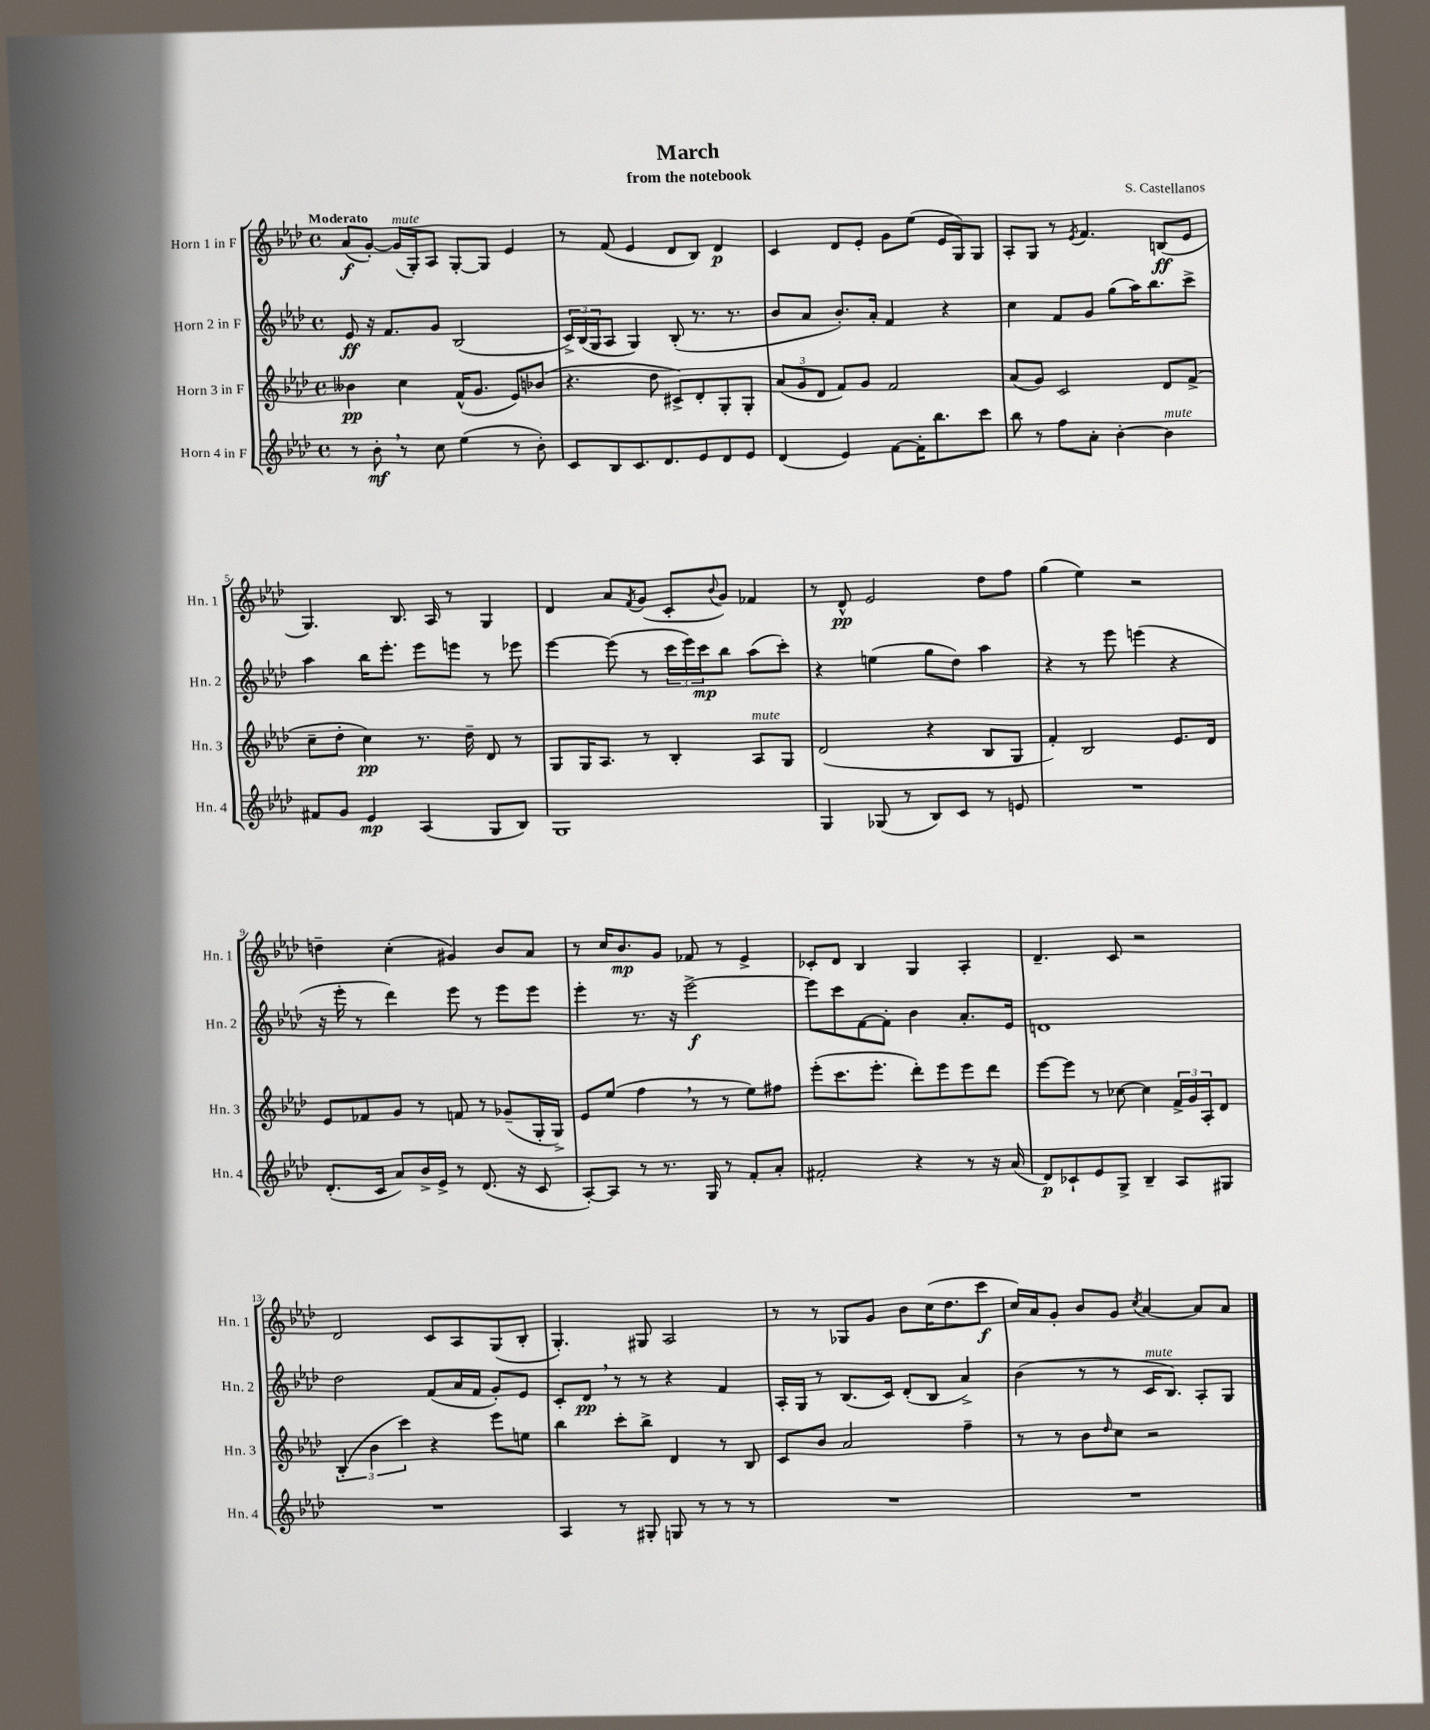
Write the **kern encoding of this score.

**kern	**dynam	**kern	**dynam	**kern	**dynam	**kern	**dynam
*part4	*part4	*part3	*part3	*part2	*part2	*part1	*part1
*staff4	*staff4	*staff3	*staff3	*staff2	*staff2	*staff1	*staff1
*I"Horn 4 in F	*	*I"Horn 3 in F	*	*I"Horn 2 in F	*	*I"Horn 1 in F	*
*I'Hn. 4	*	*I'Hn. 3	*	*I'Hn. 2	*	*I'Hn. 1	*
*clefG2	*	*clefG2	*	*clefG2	*	*clefG2	*
*k[b-e-a-d-]	*	*k[b-e-a-d-]	*	*k[b-e-a-d-]	*	*k[b-e-a-d-]	*
*M4/4	*	*M4/4	*	*M4/4	*	*M4/4	*
*met(c)	*	*met(c)	*	*met(c)	*	*met(c)	*
=1	=1	=1	=1	=1	=1	=1	=1
!	!	!	!	!	!	!LO:TX:a:B:t=Moderato	!
8r	.	4b--X\	pp	8e-/	ff	(8a-/L	f
8b-',\	mf	.	.	16r	.	[8g'/J)	.
.	.	.	.	8.f/L	.	.	.
!	!	!	!	!	!	!LO:TX:a:i:t=mute	!
8r	.	4cc\	.	.	.	(16g/LL]	.
.	.	.	.	.	.	16G'/J)	.
8cc\	.	.	.	8g/J	.	8A-/J	.
(4ee-\	.	(16f^^/KL	.	(2B-/	.	[8G'/L	.
.	.	8.g/J	.	.	.	.	.
.	.	.	.	.	.	8G/J]	.
8r	.	8e-/L)	.	.	.	4e-/	.
8b-'\)	.	(8b-X/J	.	.	.	.	.
=2	=2	=2	=2	=2	=2	=2	=2
8c/L	.	4.r	.	24c^/LL)	.	8r	.
.	.	.	.	(24B-/	.	.	.
.	.	.	.	24G/J	.	.	.
8B-/	.	.	.	8A-/J	.	(8f/	.
8.c/	.	.	.	4G/)	.	4e-/	.
.	.	8dd-\	.	.	.	.	.
8.d-/	.	.	.	.	.	.	.
.	.	8c#X^/L)	.	(8B-'/	.	8d-/L	.
8e-/	.	8d-'/	.	8.r	.	8B-/J)	.
8d-/	.	8G'/	.	.	.	4d-/	p
.	.	.	.	8.r	.	.	.
8e-/J	.	8G'/J	.	.	.	.	.
=3	=3	=3	=3	=3	=3	=3	=3
(4d-/	.	(12a-/L	.	8b-/L	.	4c/	.
.	.	12g/	.	.	.	.	.
.	.	.	.	8a-/J	.	.	.
.	.	12d-/J	.	.	.	.	.
4e-/)	.	8f/L)	.	8.b-'/L)	.	8d-/L	.
.	.	8g/J	.	.	.	8e-'/J	.
.	.	.	.	16a-'/Jk	.	.	.
[8f\L	.	2f/	.	4f/	.	8g\L	.
16f'\K]	.	.	.	.	.	(8ee-\J	.
8.bb-\	.	.	.	.	.	.	.
.	.	.	.	4r	.	16e-/LL	.
.	.	.	.	.	.	16G/J)	.
8ccc\J	.	.	.	.	.	8G/J	.
=4	=4	=4	=4	=4	=4	=4	=4
8bb-\	.	(8a-/L	.	4cc\	.	8A-'/L	.
8r	.	8g/J)	.	.	.	8G/J	.
8ff\L	.	2c/	.	8f/L	.	8r	.
.	.	.	.	.	.	8qe-/	.
8a-'\J	.	.	.	8g/J	.	4.f/	.
[4b-'\	.	.	.	(8gg\L	.	.	.
.	.	.	.	16aa-\K)	.	.	.
.	.	.	.	8.bb-\	.	.	.
!LO:TX:a:i:t=mute	!	!	!	!	!	!	!
4b-\]	.	8d-/L	.	.	.	(8Bn/L	ff
.	.	(8f^/J	.	8ccc^\J	.	8e-/J	.
!!LO:LB:g=z
=5	=5	=5	=5	=5	=5	=5	=5
8f#X/L	.	8cc~\L	.	4aa-\	.	4.G/)	.
8g/J	.	8dd-'\J	.	.	.	.	.
4e-/	mp	4cc\)	pp	16bb-\KL	.	.	.
.	.	.	.	8.eee-'\J	.	.	.
.	.	.	.	.	.	8.B-/	.
(4A-/	.	8.r	.	8eee-\L	.	.	.
.	.	.	.	.	.	16A-/	.
.	.	.	.	8eeen\J	.	8r	.
.	.	16dd-~\	.	.	.	.	.
8G/L	.	8d-/	.	8r	.	4G/	.
8B-/J)	.	8r	.	8eee-X\	.	.	.
=6	=6	=6	=6	=6	=6	=6	=6
1G	.	8G/L	.	[4eee-\	.	4d-/	.
.	.	16G/K	.	.	.	.	.
.	.	8.A-/J	.	.	.	.	.
.	.	.	.	(8eee-\]	.	8a-/L	.
.	.	.	.	.	.	8qf/	.
.	.	8r	.	8r	.	(8g/J	.
.	.	4B-'/	.	24ccc\LL	.	8c'/L	.
.	.	.	.	24eee-\)	.	.	.
.	.	.	.	24ccc\J	mp	.	.
.	.	.	.	.	.	8qqb-/	.
.	.	.	.	8bb-\J	.	8g/J)	.
!	!	!LO:TX:a:i:t=mute	!	!	!	!	!
.	.	8A-/L	.	(8aa-\L	.	4f-X/	.
.	.	8G/J	.	8ccc'\J)	.	.	.
=7	=7	=7	=7	=7	=7	=7	=7
4G/	.	(2d-/	.	4r	.	8r	.
.	.	.	.	.	.	8d-^^/	pp
(8G-X/	.	.	.	(4een\	.	2e-/	.
8r	.	.	.	.	.	.	.
8B-/L)	.	4r	.	8gg\L	.	.	.
8c/J	.	.	.	8dd-\J)	.	.	.
8r	.	8B-/L	.	4aa-\	.	8dd-\L	.
8en/	.	8G/J	.	.	.	8ff\J	.
=8	=8	=8	=8	=8	=8	=8	=8
1r	.	4f'/)	.	4r	.	(4gg\	.
.	.	2B-/	.	8r	.	4ee-\)	.
.	.	.	.	8eee-\	.	.	.
.	.	.	.	(4eeen\	.	2r	.
.	.	8.e-/L	.	4r	.	.	.
.	.	16d-/Jk	.	.	.	.	.
!!LO:LB:g=z
=9	=9	=9	=9	=9	=9	=9	=9
(8.d-'/L	.	8e-/L	.	16r	.	4ddn~\	.
.	.	.	.	16eee-'\	.	.	.
.	.	8f-X/	.	8r	.	.	.
16c/Jk	.	.	.	.	.	.	.
8a-/L)	.	8g/J	.	4ddd-\)	.	(4cc'\	.
16b-^/L	.	8r	.	.	.	.	.
16e-^/JJ	.	.	.	.	.	.	.
8r	.	8fn/	.	8eee-\	.	4g#X/)	.
(8.d-/	.	8r	.	8r	.	.	.
.	.	(8g-X~/L	.	8eee-\L	.	8b-/L	.
16r	.	.	.	.	.	.	.
8c/	.	16G'/L	.	8eee-\J	.	8a-/J	.
.	.	16G^/JJ)	.	.	.	.	.
=10	=10	=10	=10	=10	=10	=10	=10
[8A-'/L)	.	8e-/L	.	4eee-'\	.	8r	.
8A-/J]	.	(8ee-/J	.	.	.	16cc/KL	.
.	.	.	.	.	.	8.b-/	mp
8r	.	4ff,\	.	8.r	.	.	.
8.r	.	.	.	.	.	8g/J	.
.	.	.	.	16r	.	.	.
.	.	8r	.	[2eee-^\	f	8f-X/	.
16G/	.	.	.	.	.	.	.
8r	.	8r	.	.	.	8r	.
8f'/L	.	8ee-\L)	.	.	.	4e-^/	.
8a-'/J	.	8ff#X\J	.	.	.	.	.
=11	=11	=11	=11	=11	=11	=11	=11
2f#X'/	.	(8eee-'\L	.	8eee-\L]	.	8c-X'/L	.
.	.	8.ccc\	.	8ccc\	.	8d-/J	.
.	.	.	.	[8f\	.	4B-/	.
.	.	8.eee-'\J	.	.	.	.	.
.	.	.	.	8f'\J]	.	.	.
4r	.	8ddd-'\L)	.	4b-\	.	4G/	.
.	.	8eee-\	.	.	.	.	.
8r	.	8eee-\	.	8.a-'/L	.	4A-'/	.
16r	.	8ddd-\J	.	.	.	.	.
(16a-/	.	.	.	16e-/Jk	.	.	.
=12	=12	=12	=12	=12	=12	=12	=12
8d-/L)	p	[8eee-\L	.	1dn	.	4.d-~/	.
8c-X`/	.	8eee-\J]	.	.	.	.	.
8e-/	.	8r	.	.	.	.	.
8G^/J	.	[8cc-X\	.	.	.	8c/	.
4B-~/	.	4cc-\]	.	.	.	2r	.
8A-/L	.	24f^/LL	.	.	.	.	.
.	.	24g/	.	.	.	.	.
.	.	24A-'/J	.	.	.	.	.
8G#X/J	.	8d-/J	.	.	.	.	.
!!LO:LB:g=z
=13	=13	=13	=13	=13	=13	=13	=13
1r	.	(6B-'/	.	2dd-\	.	2d-/	.
.	.	6b-\	.	.	.	.	.
.	.	6ccc\)	.	.	.	.	.
.	.	4r	.	(8f/L	.	8c/L	.
.	.	.	.	16a-/L	.	8A-/	.
.	.	.	.	16f/JJ	.	.	.
.	.	8eee-\L	.	8g'/L)	.	(8G/	.
.	.	8een\J	.	8e-/J	.	8B-'/J	.
=14	=14	=14	=14	=14	=14	=14	=14
4A-/	.	4bb-\	.	8c'/L	.	4.G'/)	.
.	.	.	.	8d-,/J	pp	.	.
8r	.	8ccc'\L	.	8r	.	.	.
8G#X'/	.	8bb-^\J	.	8r	.	8G#X/	.
8Gn/	.	4d-/	.	4r	.	2A-/	.
8r	.	.	.	.	.	.	.
8r	.	8r	.	4f/	.	.	.
8r	.	8B-/	.	.	.	.	.
=15	=15	=15	=15	=15	=15	=15	=15
1r	.	8c/L	.	16A-'/LL	.	8r	.
.	.	.	.	16G/JJ	.	.	.
.	.	8b-/J	.	8r	.	8r	.
.	.	2a-/	.	(8.B-/L	.	8G-X/L	.
.	.	.	.	.	.	8g/J	.
.	.	.	.	16c/Jk)	.	.	.
.	.	.	.	(8d-'/L	.	8b-\L	.
.	.	.	.	8B-/J	.	(16cc\K	.
.	.	.	.	.	.	8.dd-\	.
.	.	4ff~\	.	4a-^/)	.	.	.
.	.	.	.	.	.	8ccc\J	f
=16	=16	=16	=16	=16	=16	=16	=16
1r	.	8r	.	(4b-\	.	16cc/LL)	.
.	.	.	.	.	.	16a-/J	.
.	.	8r	.	.	.	8g'/J	.
.	.	8b-\L	.	8r	.	8b-/L	.
.	.	16qqdd-/	.	.	.	.	.
.	.	8cc\J	.	8r	.	8g/J	.
.	.	.	.	.	.	8qcc/	.
!	!	!	!	!LO:TX:a:i:t=mute	!	!	!
.	.	2r	.	16c/KL	.	[4a-/	.
.	.	.	.	8.B-/J)	.	.	.
.	.	.	.	8A-'/L	.	8a-/L]	.
.	.	.	.	8G/J	.	8a-/J	.
==	==	==	==	==	==	==	==
*-	*-	*-	*-	*-	*-	*-	*-
